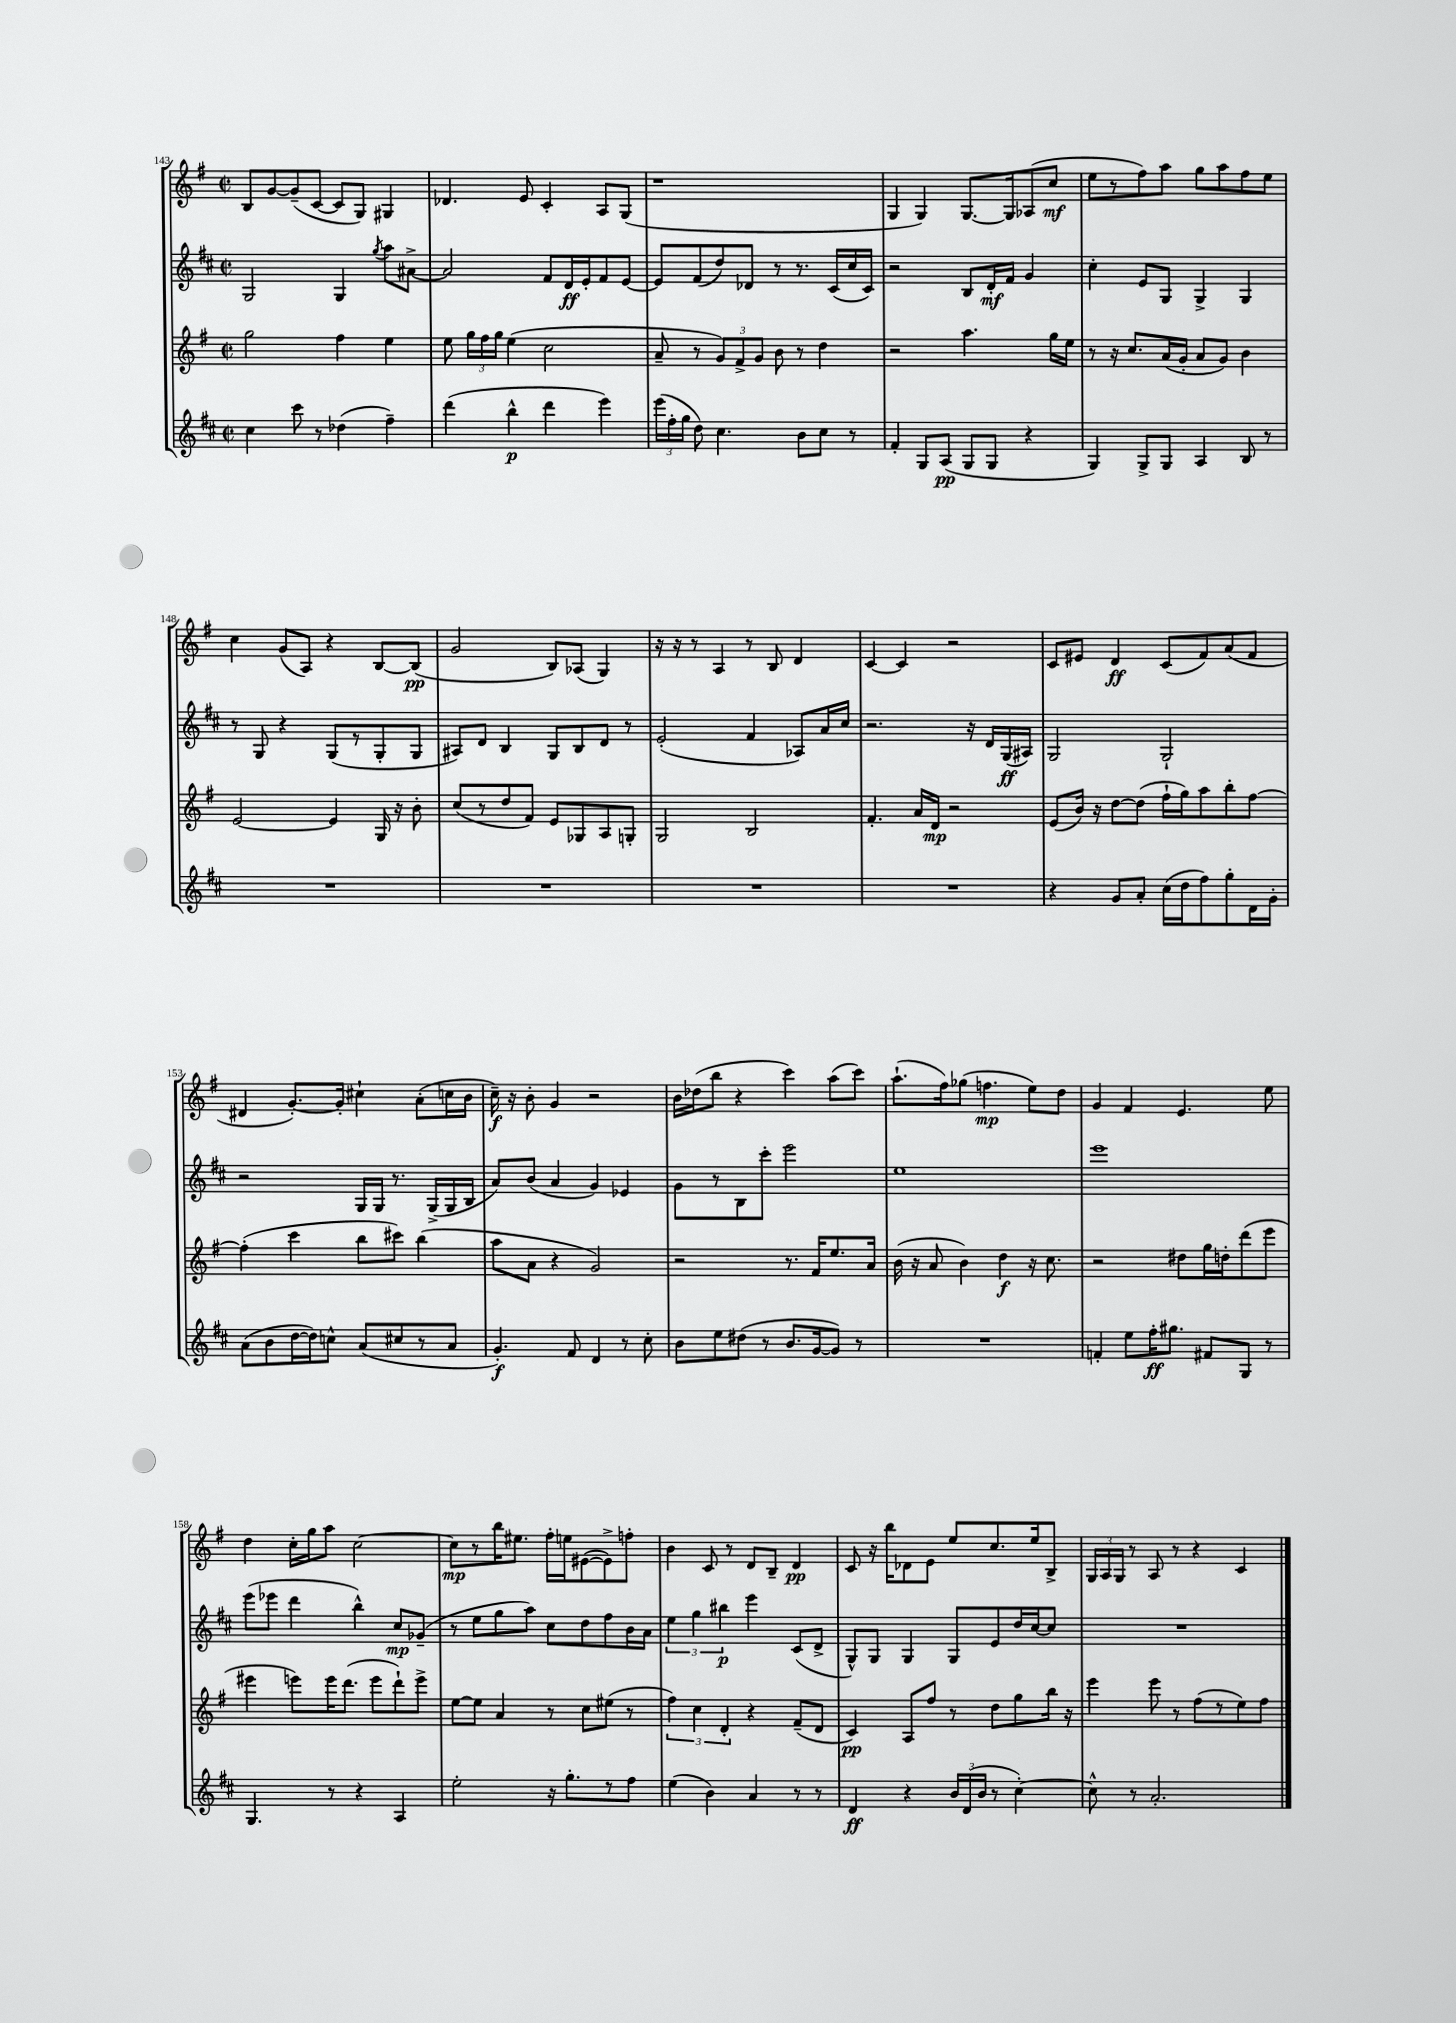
<<
\new StaffGroup <<
\new Staff = "s0" {
    \clef treble \key g \major \defaultTimeSignature \time 2/2
    \autoBeamOff b8[ g'8~ g'8--( c'8]~ c'8[ g8]) gis4 |
    des'4. e'8 c'4-. a8[ g8]( |
    r1 |
    g4 g4) g8.[~ g16 aes8( c''8]\mf |
    e''8[ r8 fis''8) a''8] g''8[ a''8 fis''8 e''8] |
    c''4 g'8[( a8]) r4 b8[~ b8]\pp( |
    g'2 b8[) aes8]( g4) |
    r16 r16 r8 a4 r8 b8 d'4 |
    c'4~ c'4 r2 |
    c'8[ eis'8] d'4\ff c'8[( fis'8) a'8( fis'8] |
    dis'4 g'8.[~-.) g'16]-. cis''4-! a'8[-.( c''16 b'16] |
    c''16--\f) r16 b'8-. g'4 r2 |
    b'16[ des''16( b''8] r4 c'''4) a''8[( c'''8]) |
    a''8.[-!( fis''16) ges''8]( f''4.\mp e''8[) d''8] |
    g'4 fis'4 e'4. e''8 |
    d''4 c''16[-. g''16 a''8] c''2~ |
    c''8[\mp r8 b''16 eis''8.] fis''16[-. e''16 eis'8~( eis'8->) f''8]-. |
    b'4 c'8 r8 d'8[ b8]-- d'4\pp |
    c'8 r16 b''16[ des'8 e'8] e''8[ c''8. e''16 b8]-> |
    \tuplet 3/2 { g16[ a16 g16] } r8 a8 r8 r4 c'4 \bar "|." |
}
\new Staff = "s1" {
    \clef treble \key d \major \defaultTimeSignature \time 2/2
    \autoBeamOff g2 g4 \acciaccatura { g''8 } a''8[ ais'8]~-> |
    ais'2 fis'8[ d'16\ff e'16-. fis'8 e'8]~ |
    e'8[ fis'8( d''8) des'8] r8 r8. cis'16[( cis''16 cis'16]) |
    r2 b8[ d'16-.\mf fis'16] g'4 |
    cis''4-. e'8[ g8] g4-> g4 |
    r8 g8 r4 g8[( r8 g8-. g8] |
    ais8[) d'8] b4 g8[ b8 d'8] r8 |
    e'2-.( fis'4 aes8[) a'16 cis''16] |
    r2. r16 d'16[ g16\ff( ais16]) |
    g2 g2-! |
    r2 g16[ g16] r8. g16[->( g16 b16] |
    a'8[) b'8]( a'4 g'4) ees'4 |
    g'8[ r8 b8 cis'''8]-. e'''2 |
    e''1 |
    e'''1 |
    e'''8[( ees'''8] d'''4 b''4-^) cis''8[\mp ges'8]--( |
    r8 e''8[ g''8 a''8]) cis''8[ d''8 fis''8 b'16 a'16] |
    \tuplet 3/2 { e''4 g''4 bis''4\p } e'''4 cis'8[( d'8]-> |
    g8[-^) g8] g4 g8[ e'8 d''16 cis''16~ cis''8] |
    R1 \bar "|." |
}
\new Staff = "s2" {
    \clef treble \key g \major \defaultTimeSignature \time 2/2
    \autoBeamOff g''2 fis''4 e''4 |
    e''8 \tuplet 3/2 { g''16[ fis''16 g''16] } e''4( c''2 |
    a'8-- r8 \tuplet 3/2 { g'8[) fis'8-> g'8] } b'8 r8 d''4 |
    r2 a''4. g''16[ e''16] |
    r8 r16 c''8.[ a'16( g'16]-. a'8[ g'8]) b'4 |
    e'2~ e'4 g16 r16 b'8-. |
    c''8[( r8 d''8 fis'8]) e'8[ ges8 a8 g8]-. |
    g2 b2 |
    fis'4.-. a'16[ d'16]\mp r2 |
    e'8[( b'16]) r16 d''8[~ d''8]( fis''16[-! g''16) a''8 b''8-. fis''8]~ |
    fis''4-.( c'''4 b''8[ cis'''8]) b''4( |
    a''8[ a'8] r4 g'2) |
    r2 r8. fis'16[ e''8. a'16] |
    b'16( r16 a'8 b'4) d''4\f r16 c''8. |
    r2 dis''8[ g''16 d''16-. d'''8( e'''8] |
    eis'''4 e'''8[) e'''16 d'''8.]( e'''8[ d'''8-!) e'''8]-> |
    e''8[~ e''8] a'4 r8 c''8[ eis''8]( r8 |
    \tuplet 3/2 { fis''4) c''4 d'4-. } r4 fis'8[--( d'8] |
    c'4\pp) a8[ fis''8] r8 d''8[ g''8 b''16] r16 |
    e'''4 e'''8 r8 fis''8[( r8 e''8) fis''8] \bar "|." |
}
\new Staff = "s3" {
    \clef treble \key d \major \defaultTimeSignature \time 2/2
    \autoBeamOff cis''4 cis'''8 r8 des''4( fis''4--) |
    d'''4( b''4-^\p d'''4 e'''4) |
    \tuplet 3/2 { e'''16[( fis''16-. g''16] } d''8) cis''4. b'8[ cis''8] r8 |
    fis'4-. g8[ a8]\pp( g8[ g8] r4 |
    g4) g8[-> g8] a4 b8 r8 |
    R1 |
    R1 |
    R1 |
    R1 |
    r4 g'8[ a'8]-. cis''16[( d''16 fis''8) g''8-. d'16 g'16]-. |
    a'8[( b'8 d''16~ d''16) c''8]-^ a'8[( cis''8 r8 a'8] |
    g'4.-.\f) fis'8 d'4 r8 cis''8-. |
    b'8[ e''8 dis''8]( r8 b'8.[ g'16~ g'8]) r8 |
    R1 |
    f'4-. e''8[ fis''16-.\ff gis''8.] fis'8[ g8] r8 |
    g4. r8 r4 a4 |
    e''2-. r16 g''8.[-. r8 fis''8] |
    e''4( b'4) a'4 r8 r8 |
    d'4\ff r4 \tuplet 3/2 { b'16[ d'16( b'16] } r8 cis''4~-.) |
    cis''8-^ r8 a'2.-. \bar "|." |
}
>>
>>
\layout { \context { \Score currentBarNumber = #143 } }
